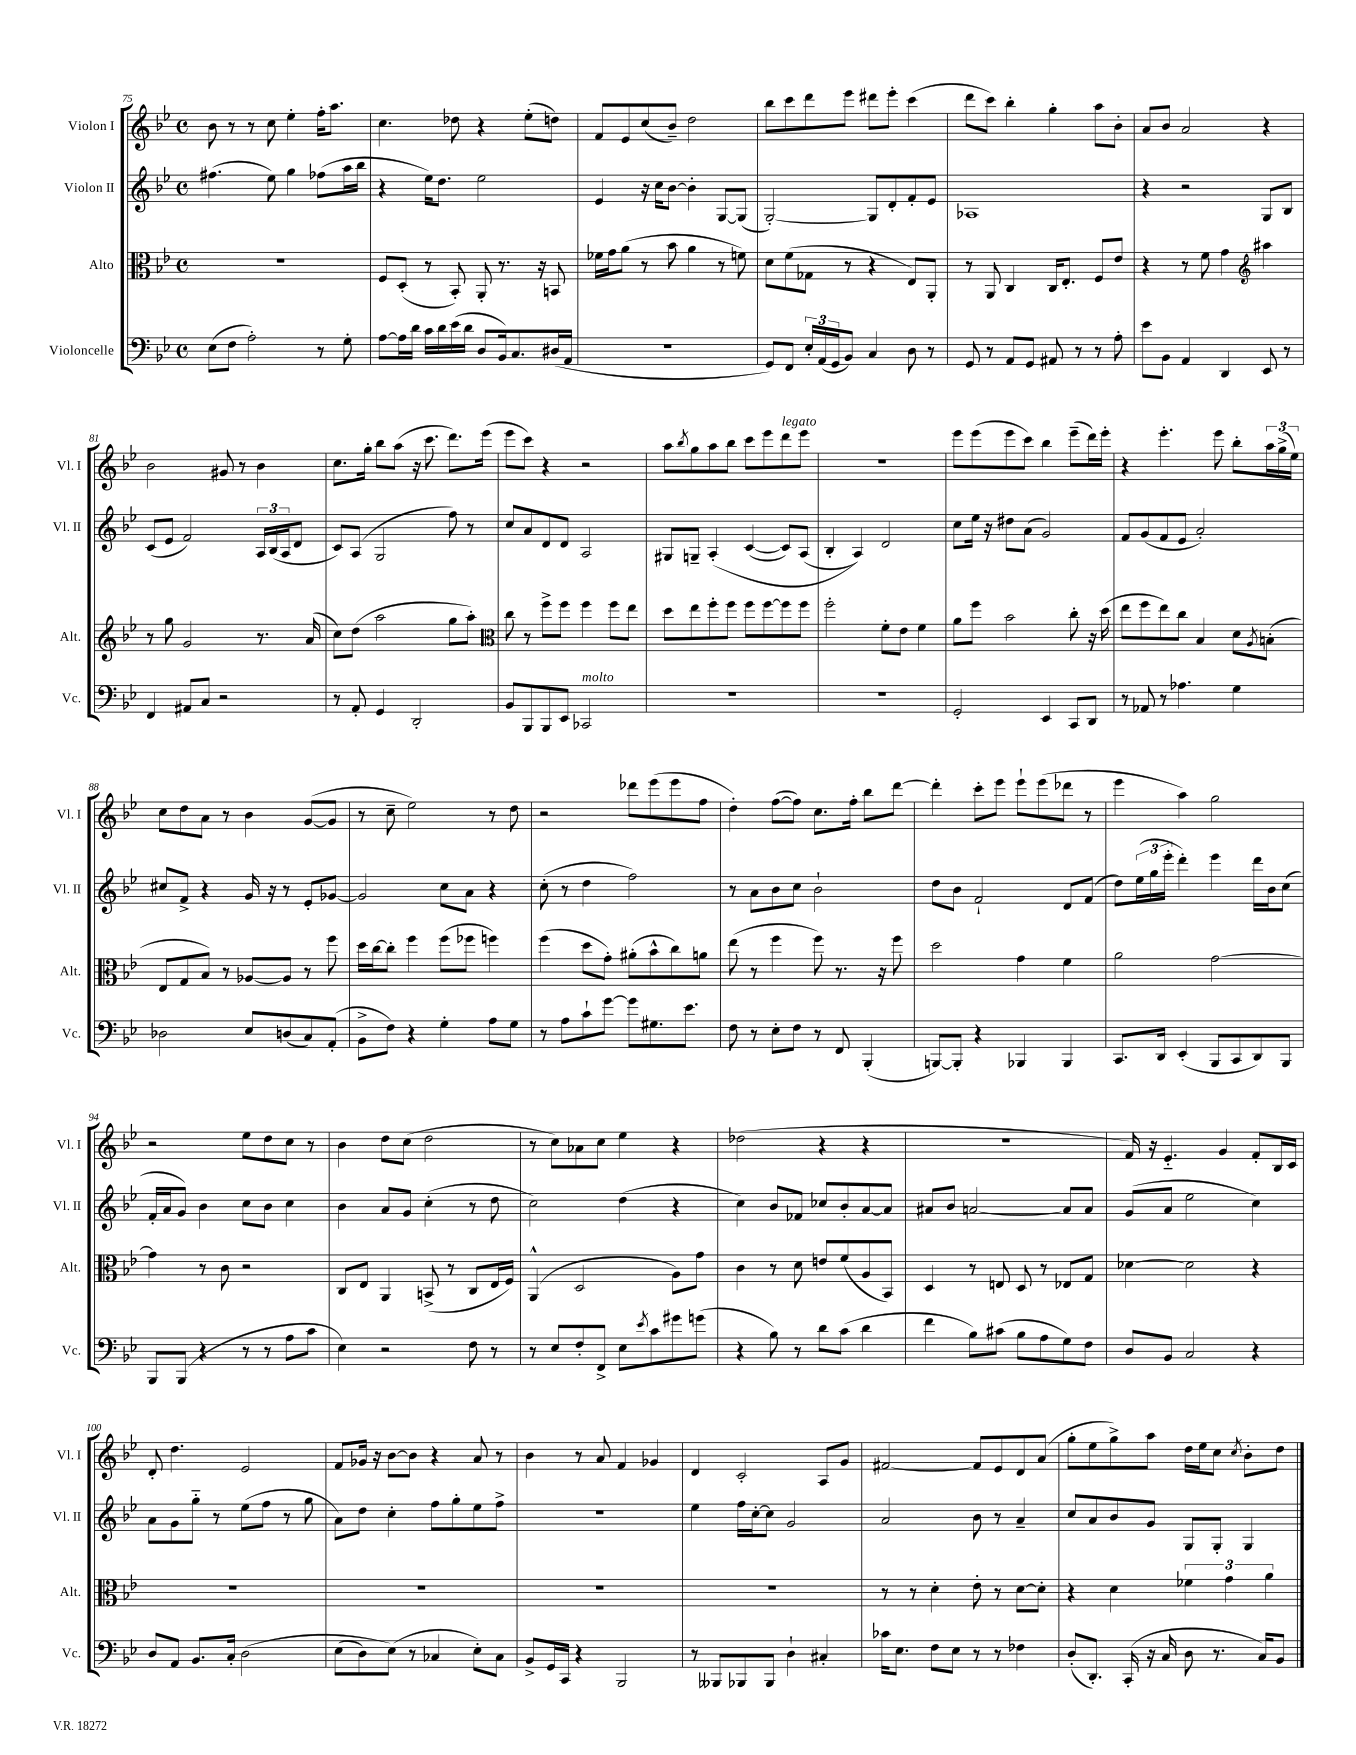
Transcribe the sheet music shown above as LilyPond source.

<<
\new StaffGroup <<
\new Staff = "s0" \with { instrumentName = "Violon I" shortInstrumentName = "Vl. I" } {
    \clef treble \key bes \major \defaultTimeSignature \time 4/4
    bes'8 r8 r8 c''8 ees''4-. f''16-. a''8. |
    c''4. des''8 r4 ees''8-.( d''8) |
    f'8 ees'8 c''8( bes'8--) d''2 |
    bes''8 c'''8 d'''8 ees'''8 dis'''8 ees'''8-. c'''4( |
    d'''8 c'''8) bes''4-. g''4-. a''8 bes'8-. |
    a'8 bes'8 a'2 r4 |
    bes'2 gis'8 r8 bes'4 |
    c''8. g''16-. bes''8 a''8( r16 c'''8. d'''8.) ees'''16( |
    ees'''8 c'''8) r4 r2 |
    a''8 \acciaccatura { bes''8 } g''8 a''8 bes''8 c'''8 ees'''8 d'''8^\markup { \italic "legato" } ees'''8 |
    R1 |
    ees'''8 ees'''8( ees'''8 c'''8) bes''4 ees'''8--( d'''16) ees'''16-. |
    r4 ees'''4.-. ees'''8 bes''8-. \tuplet 3/2 { a''16 g''16->( ees''16) } |
    c''8 d''8 a'8 r8 bes'4 g'8~( g'8 |
    r8 c''8-- ees''2) r8 d''8 |
    r2 des'''8 ees'''8( ees'''8 f''8 |
    d''4-.) f''8~( f''8) c''8. f''16-. bes''8 d'''8~ |
    d'''4-. c'''8-. ees'''8 ees'''8-! ees'''8( des'''8 r8 |
    ees'''4 a''4) g''2 |
    r2 ees''8 d''8 c''8 r8 |
    bes'4 d''8 c''8( d''2 |
    r8 c''8) aes'8 c''8 ees''4 r4 |
    des''2( r4 r4 |
    R1 |
    f'16) r16 ees'4.-_ g'4 f'8-. bes16 c'16 |
    d'8-. d''4. ees'2 |
    f'8 ges'16 r16 bes'8~ bes'8 r4 a'8 r8 |
    bes'4 r8 a'8 f'4 ges'4 |
    d'4 c'2-. a8 g'8 |
    fis'2~ fis'8 ees'8 d'8 a'8( |
    g''8-. ees''8 g''8->) a''8 d''16 ees''16 c''8 \acciaccatura { c''8 } bes'8-. d''8 \bar "|." |
}
\new Staff = "s1" \with { instrumentName = "Violon II" shortInstrumentName = "Vl. II" } {
    \clef treble \key bes \major \defaultTimeSignature \time 4/4
    fis''4.( ees''8) g''4 fes''8( a''16 bes''16 |
    r4 ees''16) d''8. ees''2 |
    ees'4 r16 c''16 bes'8~ bes'4-. g8~ g8( |
    g2~-.) g8 d'8-. f'8-. ees'8 |
    aes1 |
    r4 r2 g8 bes8 |
    c'8( ees'8 f'2) \tuplet 3/2 { a16 bes16( a16 } d'8 |
    c'8) a8( g2 f''8) r8 |
    c''8 a'8 d'8 d'8 a2 |
    gis8 g8-- a4-.\( c'4~( c'8) a8( |
    bes4-. a4)\) d'2 |
    c''8 ees''16 r16 dis''8 a'8( g'2) |
    f'8 g'8( f'8 ees'8 a'2-.) |
    cis''8 f'8-> r4 g'16 r16 r8 ees'8-. ges'8~ |
    ges'2 c''8 a'8 r4 |
    c''8-.( r8 d''4 f''2) |
    r8 a'8 bes'8 c''8 bes'2-! |
    d''8 bes'8 f'2-! d'8 f'8( |
    d''8) \tuplet 3/2 { ees''16( g''16 ees'''16-. } d'''4-.) ees'''4 d'''16 bes'16 c''8( |
    f'16-. a'16 g'8) bes'4 c''8 bes'8 c''4 |
    bes'4 a'8 g'8 c''4-.( r8 d''8 |
    c''2) d''4( r4 |
    c''4) bes'8 fes'8 ces''8 bes'8-. a'8~ a'8 |
    ais'8 bes'8 a'2~ a'8 a'8 |
    g'8( a'8 ees''2 c''4) |
    a'8 g'8 g''8-_ r8 ees''8( f''8 r8 g''8 |
    a'8) d''8 c''4-. f''8 g''8-. ees''8 f''8-> |
    R1 |
    ees''4 f''16 c''16~-. c''8 g'2 |
    a'2 bes'8 r8 a'4-- |
    c''8 a'8 bes'8 g'8 g8 g8-. g4 \bar "|." |
}
\new Staff = "s2" \with { instrumentName = "Alto" shortInstrumentName = "Alt." } {
    \clef alto \key bes \major \defaultTimeSignature \time 4/4
    R1 |
    f8 d8-.( r8 bes,8-.) a,8-. r8. r16 b,8 |
    fes'16 g'16 a'8( r8 bes'8 a'4 r8 f'8) |
    d'8 f'8( ges8 r8 r4 ees8) a,8-. |
    r8 a,8 c4 c16 ees8.-. f8 ees'8 |
    r4 r8 f'8 g'4 \clef treble ais''4 |
    r8 g''8 g'2 r8. a'16( |
    c''8) d''8( a''2 g''8 a''8-.) |
    \clef alto c''8 r8 f''8-> f''8 f''4 f''8 ees''8 |
    d''8 ees''8 f''8-. f''8 f''8 f''8~ f''8 f''8 |
    f''2-. f'8-. ees'8 f'4 |
    a'8 f''8 bes'2 c''8-. r16 d''16( |
    ees''8 f''8 ees''8) c''8 bes4 d'8 \acciaccatura { a8 } b8-.( |
    ees8 g8 bes8) r8 aes8~ aes8 r8 f''8 |
    d''16 c''16~ c''8-. f''4 f''8( fes''8 f''4) |
    f''4( d''8 g'8-.) ais'8-.( bes'8-^ c''8) a'8 |
    ees''8( r8 f''4 f''8) r8. r16 f''8 |
    d''2 g'4 f'4 |
    a'2 g'2~ |
    g'4 r8 c'8 r2 |
    c8 ees8 a,4 b,8->( r8 c8 ees16 f16) |
    a,4-^( d2 a8) g'8 |
    c'4 r8 d'8 e'8 f'8( a8 bes,8) |
    d4 r8 e8 d8 r8 ees8 g8 |
    des'4~ des'2 r4 |
    R1 |
    R1 |
    R1 |
    R1 |
    r8 r8 d'4-. ees'8-. r8 d'8~ d'8-. |
    r4 d'4 \tuplet 3/2 { fes'4 g'4 a'4 } \bar "|." |
}
\new Staff = "s3" \with { instrumentName = "Violoncelle" shortInstrumentName = "Vc." } {
    \clef bass \key bes \major \defaultTimeSignature \time 4/4
    ees8( f8 a2-.) r8 g8-. |
    a8~ a16 d'16 c'16 d'16 ees'16( d'16 d8 bes,16) c8. dis16( a,16 |
    R1 |
    g,8) f,8 \tuplet 3/2 { ees16-. a,16( g,16 } bes,8) c4 d8 r8 |
    g,8 r8 a,8 g,8 ais,8 r8 r8 a8-. |
    ees'8 bes,8 a,4 d,4 ees,8 r8 |
    f,4 ais,8 c8 r2 |
    r8 a,8-. g,4 d,2-. |
    bes,8 bes,,8 bes,,8 ees,8 ces,2^\markup { \italic "molto" } |
    R1 |
    R1 |
    g,2-. ees,4 c,8 d,8 |
    r8 aes,8 r8 aes4. g4 |
    des2 ees8 d8( c8) a,8-.( |
    bes,8-> f8) r4 g4-. a8 g8 |
    r8 a8 c'8-! g'8~ g'8 gis8. ees'8. |
    f8 r8 ees8-. f8 r8 f,8 bes,,4-.( |
    b,,8~) b,,8-. r4 bes,,4 bes,,4 |
    c,8. d,16 ees,4-.( bes,,8 c,8 d,8) bes,,8 |
    bes,,8 bes,,8( r4 r8 r8 a8 c'8 |
    ees4) r2 f8 r8 |
    r8 ees8 f8-. f,8-> ees8 \acciaccatura { ees'8 } c'8 gis'8 g'8( |
    r4 bes8) r8 d'8 c'8( d'4 |
    f'4 bes8) cis'8( bes8 a8 g8) f8 |
    d8 bes,8 c2 r4 |
    d8 a,8 bes,8. c16-. d2\( |
    ees8( d8) ees8(\) r8 ces4 ees8-.) ces8 |
    bes,8-> g,16 c,16 r4 bes,,2 |
    r8 beses,,8 bes,,8 bes,,8 d4-! cis4-. |
    ces'16 ees8. f8 ees8 r8 r8 fes4 |
    d8-.( d,8.-.) c,16-.( r16 c16 d8 r8. c16) bes,8 \bar "|." |
}
>>
>>
\layout { \context { \Score currentBarNumber = #75 } }
